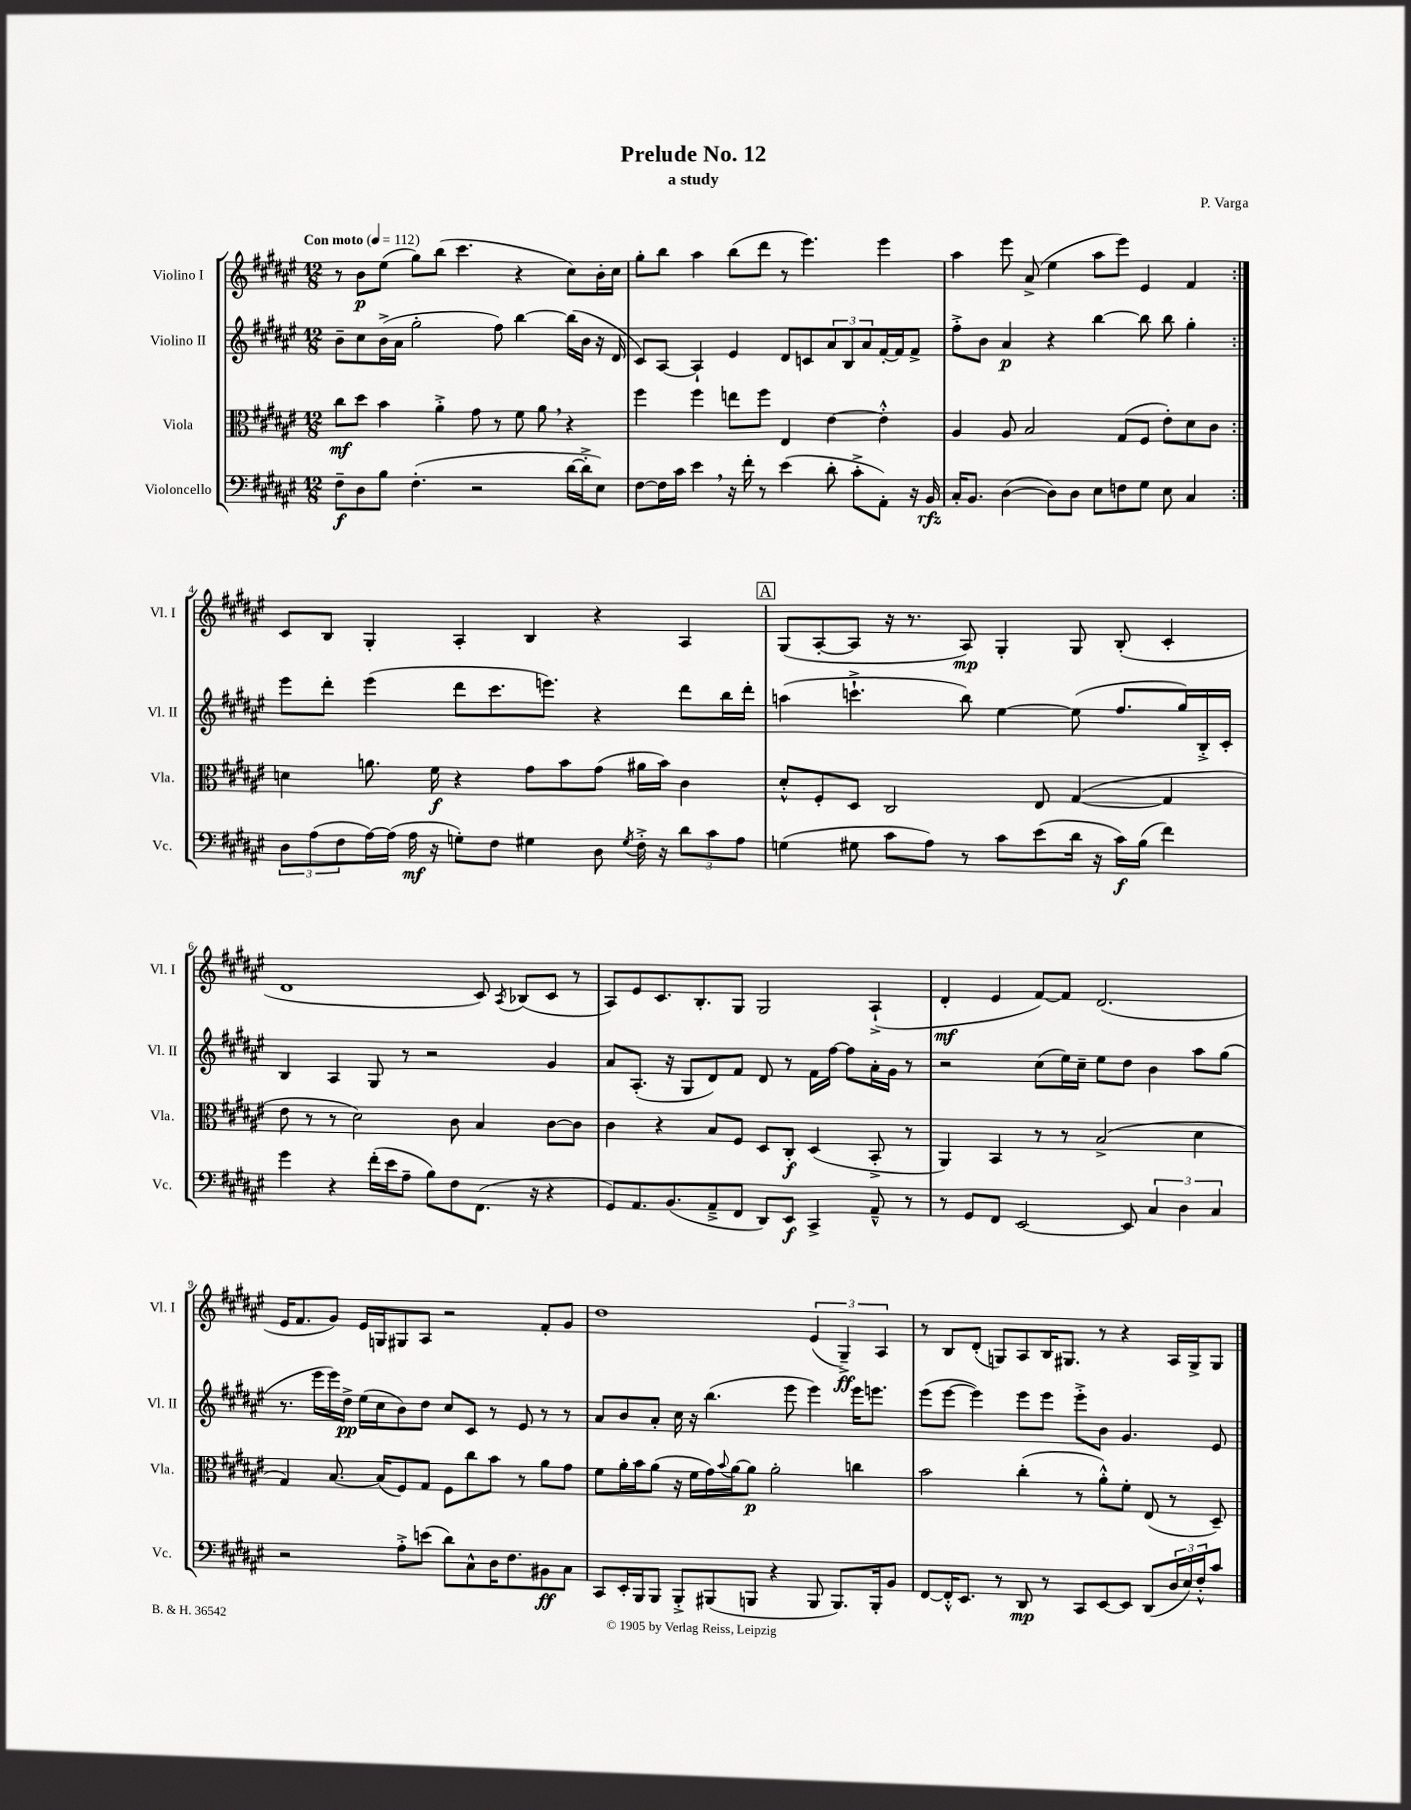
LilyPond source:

\header { title = "Prelude No. 12" composer = "P. Varga" subtitle = "a study" }
<<
\new StaffGroup <<
\new Staff = "s0" \with { instrumentName = "Violino I" shortInstrumentName = "Vl. I" } {
    \clef treble \key fis \major \numericTimeSignature \time 12/8 \tempo "Con moto" 4 = 112
    \repeat volta 2 { r8 b'8\p eis''8( gis''8) b''8( cis'''4. r4 cis''8) b'16-. cis''16 |
    gis''8-. b''8 ais''4 b''8( dis'''8 r8 eis'''4.) eis'''4 |
    ais''4 eis'''8 ais'8->( eis''4 ais''8 eis'''8) eis'4 fis'4 | }
    cis'8 b8 gis4-. ais4-. b4 r4 ais4 |
    \mark \markup { \box "A" } gis8( ais8~-. ais8 r16 r8. ais8\mp) gis4-. gis8 b8-.( cis'4-. |
    dis'1 cis'8) \acciaccatura { ais8 } bes8( cis'8 r8 |
    ais8) eis'8 cis'8. b8.-. gis8 gis2 ais4-!->( |
    dis'4-.\mf eis'4 fis'8~) fis'8 dis'2.( |
    eis'16 fis'8. gis'8) eis'16 g16 gis8 ais8 r2 fis'8-. gis'8 |
    dis''1 \tuplet 3/2 { eis'4( gis4--->\ff) ais4 } |
    r8 b8 dis'8-.( g8) ais8 b16 gis8. r8 r4 ais16 gis16-> gis8 \bar "|." |
}
\new Staff = "s1" \with { instrumentName = "Violino II" shortInstrumentName = "Vl. II" } {
    \clef treble \key fis \major \numericTimeSignature \time 12/8
    \repeat volta 2 { b'8-- cis''8 b'16->( ais'16 gis''2-. fis''8) b''4~ b''16( b'16 r16 dis'16 |
    cis'8) ais8~ ais4-! eis'4 dis'8 c'8 \tuplet 3/2 { ais'8 b8 ais'8 } fis'16~-. fis'16 fis'8-> |
    fis''8-.-> b'8 ais'4\p r4 b''4~ b''8 b''8 gis''4-. | }
    eis'''8 dis'''8-. eis'''4( dis'''8 cis'''8. e'''8.) r4 dis'''8 b''16 dis'''16-. |
    \mark \markup { \box "A" } a''4( c'''4.-!-> b''8) eis''4~ eis''8( fis''8. gis''16) b16-.-> cis'16-. |
    b4 ais4 gis8 r8 r2 gis'4 |
    ais'8 ais8.-.( r16 gis8 dis'8) fis'8 dis'8 r8 fis'16 fis''16~ fis''8 ais'16-. gis'16 r8 |
    r2 cis''8( eis''16) cis''16-- eis''8 dis''8 b'4 ais''8 gis''8( |
    r8. eis'''16 eis'''16) dis''16->\pp eis''16( cis''16 b'8) dis''8 cis''8 cis'8 r8 eis'8 r8 r8 |
    ais'8 b'8 ais'8-. cis''16 r16 b''4.( eis'''8 eis'''4) eis'''16 e'''8. |
    eis'''8( eis'''8~ eis'''4) eis'''8 eis'''8 eis'''8-.-> b'8 gis'4. eis'8 \bar "|." |
}
\new Staff = "s2" \with { instrumentName = "Viola" shortInstrumentName = "Vla." } {
    \clef alto \key fis \major \numericTimeSignature \time 12/8
    \repeat volta 2 { cis''8\mf dis''8 b'4 ais'4-.-> gis'8 r8 fis'8 ais'8 \breathe r4 |
    fis''4 fis''4 e''8 fis''8 eis4 eis'4~ eis'4-.-^ |
    ais4 ais8 b2 gis8( fis8 eis'8-.) dis'8 cis'8 | }
    d'4 a'8. fis'16\f r4 gis'8 b'8 gis'8( ais'16 b'16) cis'4 |
    \mark \markup { \box "A" } dis'8-.-^ fis8-. dis8 cis2 eis8 gis4~( gis4 |
    eis'8 r8 r8 dis'2) cis'8 b4 cis'8~ cis'8 |
    cis'4 r4 b8 fis8 dis8 cis8-.\f dis4( b,8-.-> r8 |
    ais,4) b,4 r8 r8 b2->( dis'4 |
    gis4) b8.~ b16( fis8) gis8 fis8 cis''8 b'8 r8 ais'8 gis'8 |
    fis'8 ais'16-. b'16 ais'8( r16 fis'16 gis'16) \appoggiatura { b'8 } ais'16~ ais'8\p ais'2-. c''4 |
    b'2 cis''4-.( r8 ais'8-.-^) fis'8-. eis8( r8 dis8--) \bar "|." |
}
\new Staff = "s3" \with { instrumentName = "Violoncello" shortInstrumentName = "Vc." } {
    \clef bass \key fis \major \numericTimeSignature \time 12/8
    \repeat volta 2 { fis8--\f dis8 b8 fis4.-.( r2 dis'16~ dis'16-.-> eis8) |
    fis8~ fis16 cis'16 eis'4 \breathe r16 fis'16-. r8 eis'4( dis'8-. cis'8-.-> ais,8-.) r16 b,16\rfz |
    cis16-. b,8. dis4~( dis8) dis8 eis8 f8 gis8 eis8 cis4 | }
    \tuplet 3/2 { dis8 ais8( fis8 } ais16~) ais16( ais16\mf r16 g8-.) fis8 gis4 dis8 \acciaccatura { gis8 } fis16-.-> r16 \tuplet 3/2 { dis'8 cis'8 ais8 } |
    \mark \markup { \box "A" } g4( gis8 cis'8 ais8) r8 cis'8 eis'8( dis'16 r16 cis'16\f) b16( fis'4) |
    gis'4 r4 fis'16-.( eis'16 ais8-- b8) fis8 fis,8.( r16 r4 |
    gis,8) ais,8. b,8.( ais,8---> fis,8 dis,8) eis,8\f cis,4-> ais,8---^ r8 |
    r8 gis,8 fis,8 eis,2~ eis,8 \tuplet 3/2 { cis4 dis4 cis4 } |
    r2 ais8-.-> e'8( dis'8) cis8-^ dis16 fis8. bis,8\ff cis8 |
    cis,8 eis,16-. b,,16 b,,8 b,,8-.-> bis,,8( b,,8 r4 b,,8 b,,8.) b,,16-. b,8 |
    fis,8~ fis,16-.-^ eis,8. r8 dis,8\mp r8 cis,8 eis,8~ eis,8 dis,8( \tuplet 3/2 { dis16 eis16) fis16-.-^ } cis'8 \bar "|." |
}
>>
>>
